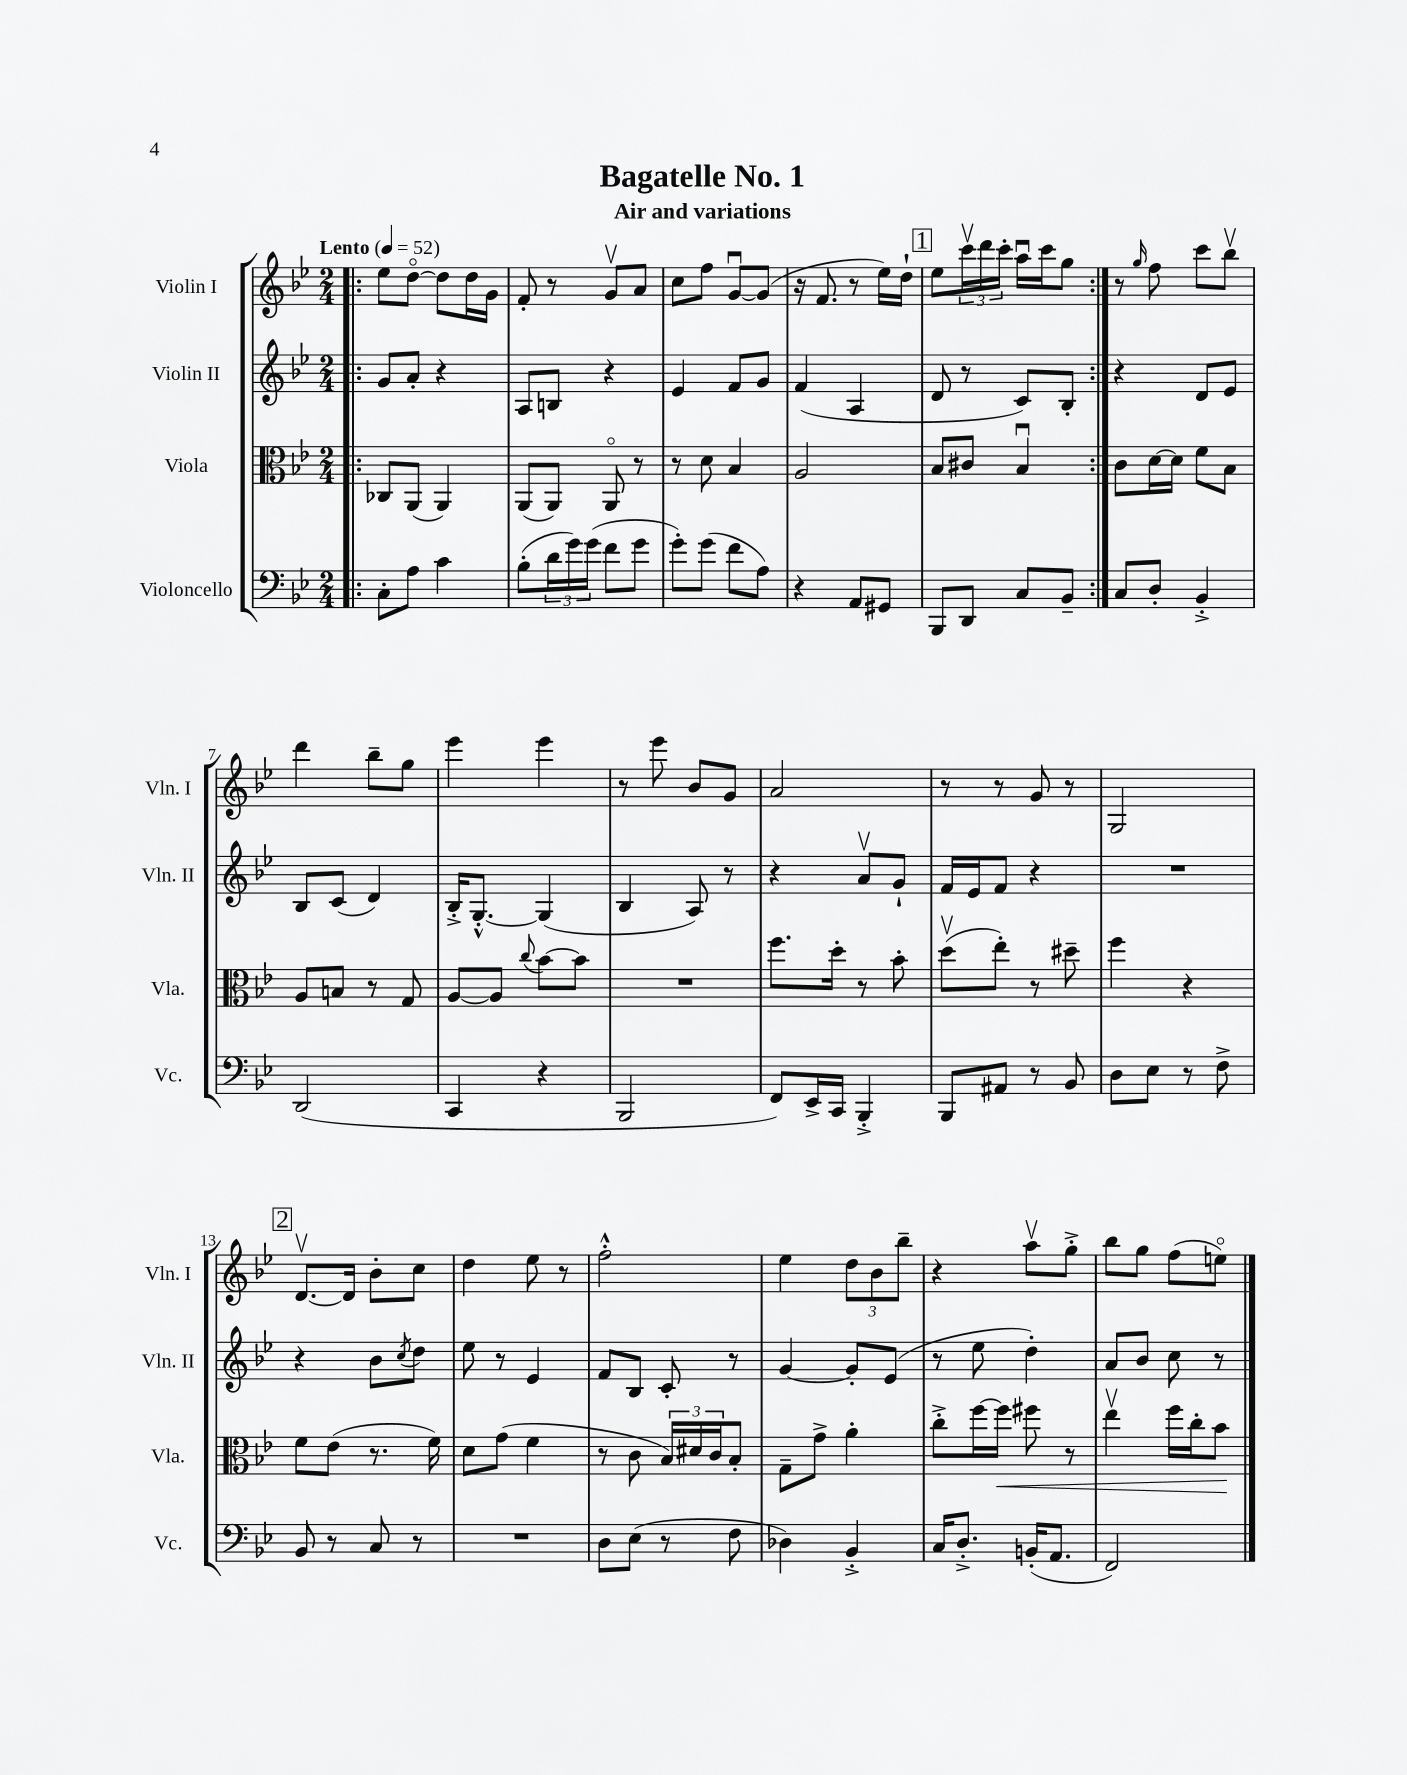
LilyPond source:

\header { title = "Bagatelle No. 1" subtitle = "Air and variations" }
<<
\new StaffGroup <<
\new Staff = "s0" \with { instrumentName = "Violin I" shortInstrumentName = "Vln. I" } {
    \clef treble \key bes \major \numericTimeSignature \time 2/4 \tempo "Lento" 4 = 52
    \repeat volta 2 { \bar ".|:" ees''8 d''8~\flageolet d''8 d''16 g'16 |
    f'8-. r8 g'8\upbow a'8 |
    c''8 f''8 g'8~\downbow g'8( |
    r16 f'8. r8 ees''16) d''16-! |
    \mark \markup { \box "1" } ees''8 \tuplet 3/2 { c'''16\upbow d'''16 c'''16-. } a''16\downbow c'''16 g''8 | }
    r8 \grace { g''16 } f''8 c'''8 bes''8\upbow |
    d'''4 bes''8-- g''8 |
    ees'''4 ees'''4 |
    r8 ees'''8 bes'8 g'8 |
    a'2 |
    r8 r8 g'8 r8 |
    g2 |
    \mark \markup { \box "2" } d'8.~\upbow d'16 bes'8-. c''8 |
    d''4 ees''8 r8 |
    f''2-.-^ |
    ees''4 \tuplet 3/2 { d''8 bes'8 bes''8-- } |
    r4 a''8\upbow g''8-.-> |
    bes''8 g''8 f''8( e''8\flageolet) \bar "|." |
}
\new Staff = "s1" \with { instrumentName = "Violin II" shortInstrumentName = "Vln. II" } {
    \clef treble \key bes \major \numericTimeSignature \time 2/4
    \repeat volta 2 { \bar ".|:" g'8 a'8-. r4 |
    a8 b8 r4 |
    ees'4 f'8 g'8 |
    f'4( a4 |
    \mark \markup { \box "1" } d'8 r8 c'8) bes8-. | }
    r4 d'8 ees'8 |
    bes8 c'8( d'4) |
    bes16-.-> g8.~-.-^ g4( |
    bes4 a8) r8 |
    r4 a'8\upbow g'8-! |
    f'16 ees'16 f'8 r4 |
    R2 |
    \mark \markup { \box "2" } r4 bes'8 \acciaccatura { c''8 } d''8 |
    ees''8 r8 ees'4 |
    f'8 bes8 c'8-. r8 |
    g'4~ g'8-. ees'8( |
    r8 ees''8 d''4-.) |
    a'8 bes'8 c''8 r8 \bar "|." |
}
\new Staff = "s2" \with { instrumentName = "Viola" shortInstrumentName = "Vla." } {
    \clef alto \key bes \major \numericTimeSignature \time 2/4
    \repeat volta 2 { \bar ".|:" ces8 a,8( a,4) |
    a,8( a,8) a,8\flageolet r8 |
    r8 d'8 bes4 |
    a2 |
    \mark \markup { \box "1" } bes8 cis'8 bes4\downbow | }
    c'8 d'16~ d'16 f'8 bes8 |
    a8 b8 r8 g8 |
    a8~ a8 \appoggiatura { c''8 } bes'8~ bes'8 |
    R2 |
    f''8. d''16-. r8 bes'8-. |
    d''8\upbow( ees''8-.) r8 dis''8-- |
    f''4 r4 |
    \mark \markup { \box "2" } f'8 ees'8( r8. f'16) |
    d'8 g'8( f'4 |
    r8 c'8 \tuplet 3/2 { bes16) dis'16 c'16 } bes8-. |
    g8-- g'8-> a'4-. |
    c''8-.-> f''16~ f''16\< fis''8 r8 |
    ees''4\upbow f''16 c''16-. bes'8\! \bar "|." |
}
\new Staff = "s3" \with { instrumentName = "Violoncello" shortInstrumentName = "Vc." } {
    \clef bass \key bes \major \numericTimeSignature \time 2/4
    \repeat volta 2 { \bar ".|:" c8-. a8 c'4 |
    bes8-.( \tuplet 3/2 { d'16 g'16) g'16( } f'8 g'8 |
    g'8-.) g'8( f'8 a8) |
    r4 a,8 gis,8 |
    \mark \markup { \box "1" } bes,,8 d,8 c8 bes,8-- | }
    c8 d8-. bes,4-.-> |
    d,2( |
    c,4 r4 |
    bes,,2 |
    f,8) ees,16-> c,16 bes,,4-.-> |
    bes,,8 ais,8 r8 bes,8 |
    d8 ees8 r8 f8-> |
    \mark \markup { \box "2" } bes,8 r8 c8 r8 |
    R2 |
    d8 ees8( r8 f8 |
    des4) bes,4-.-> |
    c16 d8.-.-> b,16-.( a,8. |
    f,2) \bar "|." |
}
>>
>>
